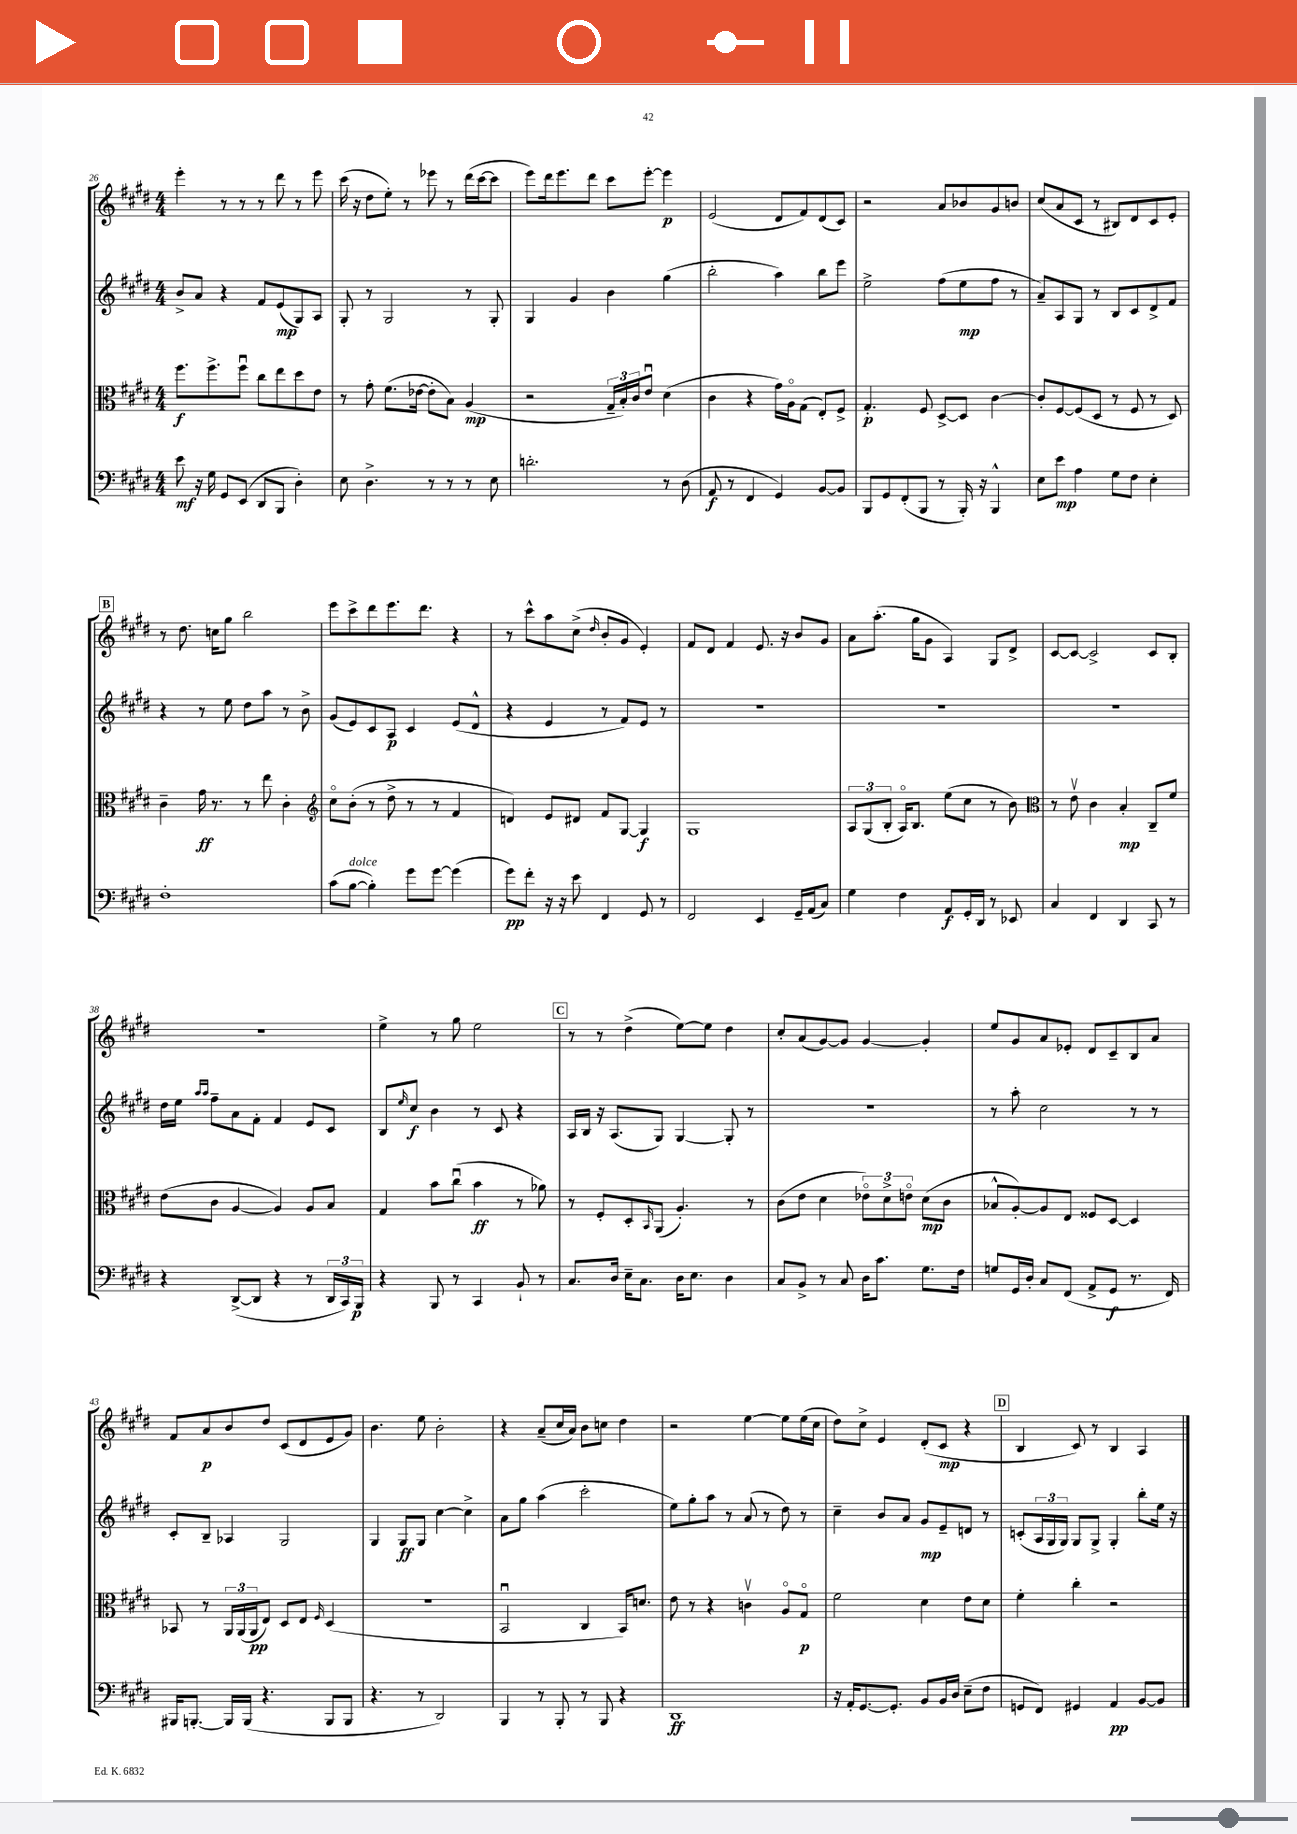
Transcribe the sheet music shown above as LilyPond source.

<<
\new StaffGroup <<
\new Staff = "s0" {
    \clef treble \key e \major \numericTimeSignature \time 4/4
    e'''4-. r8 r8 r8 dis'''8 r8 e'''8 |
    cis'''16( r16 dis''8 e''8-.) r8 ees'''8 r8 dis'''16( cis'''16~ cis'''8 |
    e'''8) dis'''16 e'''8. dis'''8 cis'''8 e'''8~-. e'''4\p |
    e'2( dis'8 fis'8) dis'8( cis'8) |
    r2 a'8 bes'8 gis'8 b'8 |
    cis''8( a'8 cis'8 r8 bis8) dis'8 cis'8 e'8-. |
    \mark \markup { \box "B" } r8 dis''8. c''16 gis''8 b''2 |
    e'''8 cis'''8-> dis'''8 e'''8. dis'''8. r4 |
    r8 cis'''8-^ a''8 cis''8->( \grace { dis''16 } b'8-. gis'8 e'4-.) |
    fis'8 dis'8 fis'4 e'8. r16 b'8 gis'8 |
    a'8 a''8.-.( gis''16 gis'8 a4) gis8 dis'8-> |
    cis'8~ cis'8~ cis'2-> cis'8 b8-. |
    R1 |
    e''4-> r8 gis''8 e''2 |
    \mark \markup { \box "C" } r8 r8 dis''4->( e''8~) e''8 dis''4 |
    cis''8-. a'8( gis'8~) gis'8 gis'4~ gis'4-. |
    e''8 gis'8 a'8 ees'8-. dis'8 cis'8-- b8 a'8 |
    fis'8 a'8\p b'8 dis''8 cis'8( dis'8 e'8 gis'8) |
    b'4. e''8 b'2-. |
    r4 a'8--( cis''16 a'16) b'8 c''8 dis''4 |
    r2 e''4~ e''8 e''16( cis''16 |
    dis''8) cis''8-> e'4 dis'8-.( cis'8\mp r4 |
    \mark \markup { \box "D" } b4 cis'8) r8 b4 a4 \bar "|." |
}
\new Staff = "s1" {
    \clef treble \key e \major \numericTimeSignature \time 4/4
    b'8-> a'8 r4 fis'8 e'8\mp( gis8) a8 |
    gis8-. r8 gis2 r8 gis8-. |
    gis4 gis'4 b'4 gis''4( |
    b''2-. a''4) b''8 e'''8 |
    e''2-> fis''8( e''8\mp fis''8 r8 |
    a'8--) a8 gis8 r8 b8 cis'8 dis'8-> fis'8 |
    \mark \markup { \box "B" } r4 r8 e''8 dis''8 a''8 r8 b'8-> |
    gis'8( e'8) cis'8 a8\p cis'4 e'8( dis'8-^ |
    r4 e'4 r8 fis'8) e'8 r8 |
    R1 |
    R1 |
    R1 |
    dis''16 e''16 \grace { a''16 a''16 } fis''8-- a'8 fis'8-. fis'4 e'8 cis'8 |
    b8 \grace { e''16 } cis''8\f b'4 r8 cis'8 r4 |
    \mark \markup { \box "C" } a16 b16 r16 a8.( gis8) gis4~ gis8-. r8 |
    R1 |
    r8 a''8-. cis''2 r8 r8 |
    cis'8-. b8-- aes4 gis2 |
    gis4 gis8\ff gis8 cis''4~ cis''4-> |
    a'8 gis''8 a''4( cis'''2-. |
    e''8) gis''8-. a''8 r8 a'8( r8 dis''8) r8 |
    cis''4-- b'8 a'8 gis'8\mp e'8-- d'8 r8 |
    \mark \markup { \box "D" } c'8-.( \tuplet 3/2 { a16 gis16 gis16) } gis8 gis8-> gis4-. b''8-. e''16 r16 \bar "|." |
}
\new Staff = "s2" {
    \clef alto \key e \major \numericTimeSignature \time 4/4
    fis''8.\f fis''8.-> fis''8\downbow cis''8 e''8 dis''8 e'8 |
    r8 gis'8-. fis'8.( ees'16~ ees'8-. b8) a4\mp( |
    r2 \tuplet 3/2 { gis16-- b16-.) cis'16 } e'8\downbow dis'4( |
    cis'4 r4 gis'16) a16\flageolet gis8( e8-.) fis8-> |
    gis4.-.\p fis8 dis8~-> dis8 cis'4~ |
    cis'8-. fis8~ fis8( dis8 r8 fis8 r8 dis8) |
    \mark \markup { \box "B" } cis'4-- gis'16\ff r8. r8 e''8 cis'4-. |
    \clef treble cis''8\flageolet b'8-.( r8 dis''8-> r8 r8 fis'4 |
    d'4) e'8 dis'8 fis'8 gis8~ gis4\f |
    gis1 |
    \tuplet 3/2 { a8 gis8( b8-. } a16\flageolet) b8. e''8( cis''8 r8 b'8) |
    \clef alto r8 e'8\upbow cis'4 b4-.\mp cis8-- fis'8 |
    e'8( cis'8 a4~ a4) a8 b8 |
    gis4 b'8 cis''8\downbow( b'4\ff r8 aes'8) |
    \mark \markup { \box "C" } r8 fis8-. dis8-. \grace { b,16 } a,8( a4.-.) r8 |
    cis'8( e'8 dis'4 \tuplet 3/2 { ees'8\flageolet) dis'8-> e'8\flageolet } dis'8\mp( cis'8 |
    bes8-^ a8~-.) a8 e8 fisis8 dis8~ dis4 |
    bes,8 r8 \tuplet 3/2 { a,16 a,16( a,16\pp } e8) dis8 e8 \grace { fis16 } dis4( |
    R1 |
    b,2\downbow cis4 b,16) d'8. |
    e'8 r8 r4 c'4\upbow a8\flageolet gis8\flageolet\p |
    fis'2 dis'4 e'8 dis'8 |
    \mark \markup { \box "D" } fis'4-. cis''4-. r2 \bar "|." |
}
\new Staff = "s3" {
    \clef bass \key e \major \numericTimeSignature \time 4/4
    e'8\mf r16 gis16 gis,8 e,8( dis,8 b,,8 dis4-.) |
    e8 dis4.-> r8 r8 r8 e8 |
    d'2.-. r8 dis8( |
    a,8\f r8 fis,4 gis,4) b,8~ b,8 |
    b,,8 gis,8 fis,8-.( b,,8 r8 b,,16-.) r16 b,,4-^ |
    e8 e'8\mp a4 gis8 fis8 e4-. |
    \mark \markup { \box "B" } fis1-. |
    cis'8( b8~^\markup { \italic "dolce" } b4-.) gis'8 gis'8~ gis'4( |
    gis'8\pp) fis'8-. r16 r16 e'8 fis,4 gis,8 r8 |
    fis,2 e,4 gis,16-- a,16( cis8) |
    gis4 fis4 a,8\f gis,16-. dis,16 r8 ees,8 |
    cis4 fis,4 dis,4 cis,8 r8 |
    r4 dis,8~->( dis,8 r4 r8 \tuplet 3/2 { dis,16 cis,16) b,,16\p } |
    r4 b,,8 r8 cis,4 b,8-! r8 |
    \mark \markup { \box "C" } cis8. dis16 e16-- cis8. dis16 e8. dis4 |
    cis8 b,8-> r8 cis8 dis16 cis'8. gis8. fis16 |
    g8 gis,16 dis16-. cis8 fis,8( a,8-> gis,8\f r8. fis,16) |
    bis,,16 b,,8.~-. b,,16 b,,16( r4. b,,8 b,,8 |
    r4. r8 dis,2) |
    b,,4 r8 b,,8-. r8 b,,8 r4 |
    dis,1\ff |
    r16 a,16-. gis,8.~ gis,8.-. b,8 b,16 dis16 e8--( fis8 |
    \mark \markup { \box "D" } g,8 fis,8) gis,4 a,4\pp b,8~ b,8 \bar "|." |
}
>>
>>
\layout { \context { \Score currentBarNumber = #26 } }
